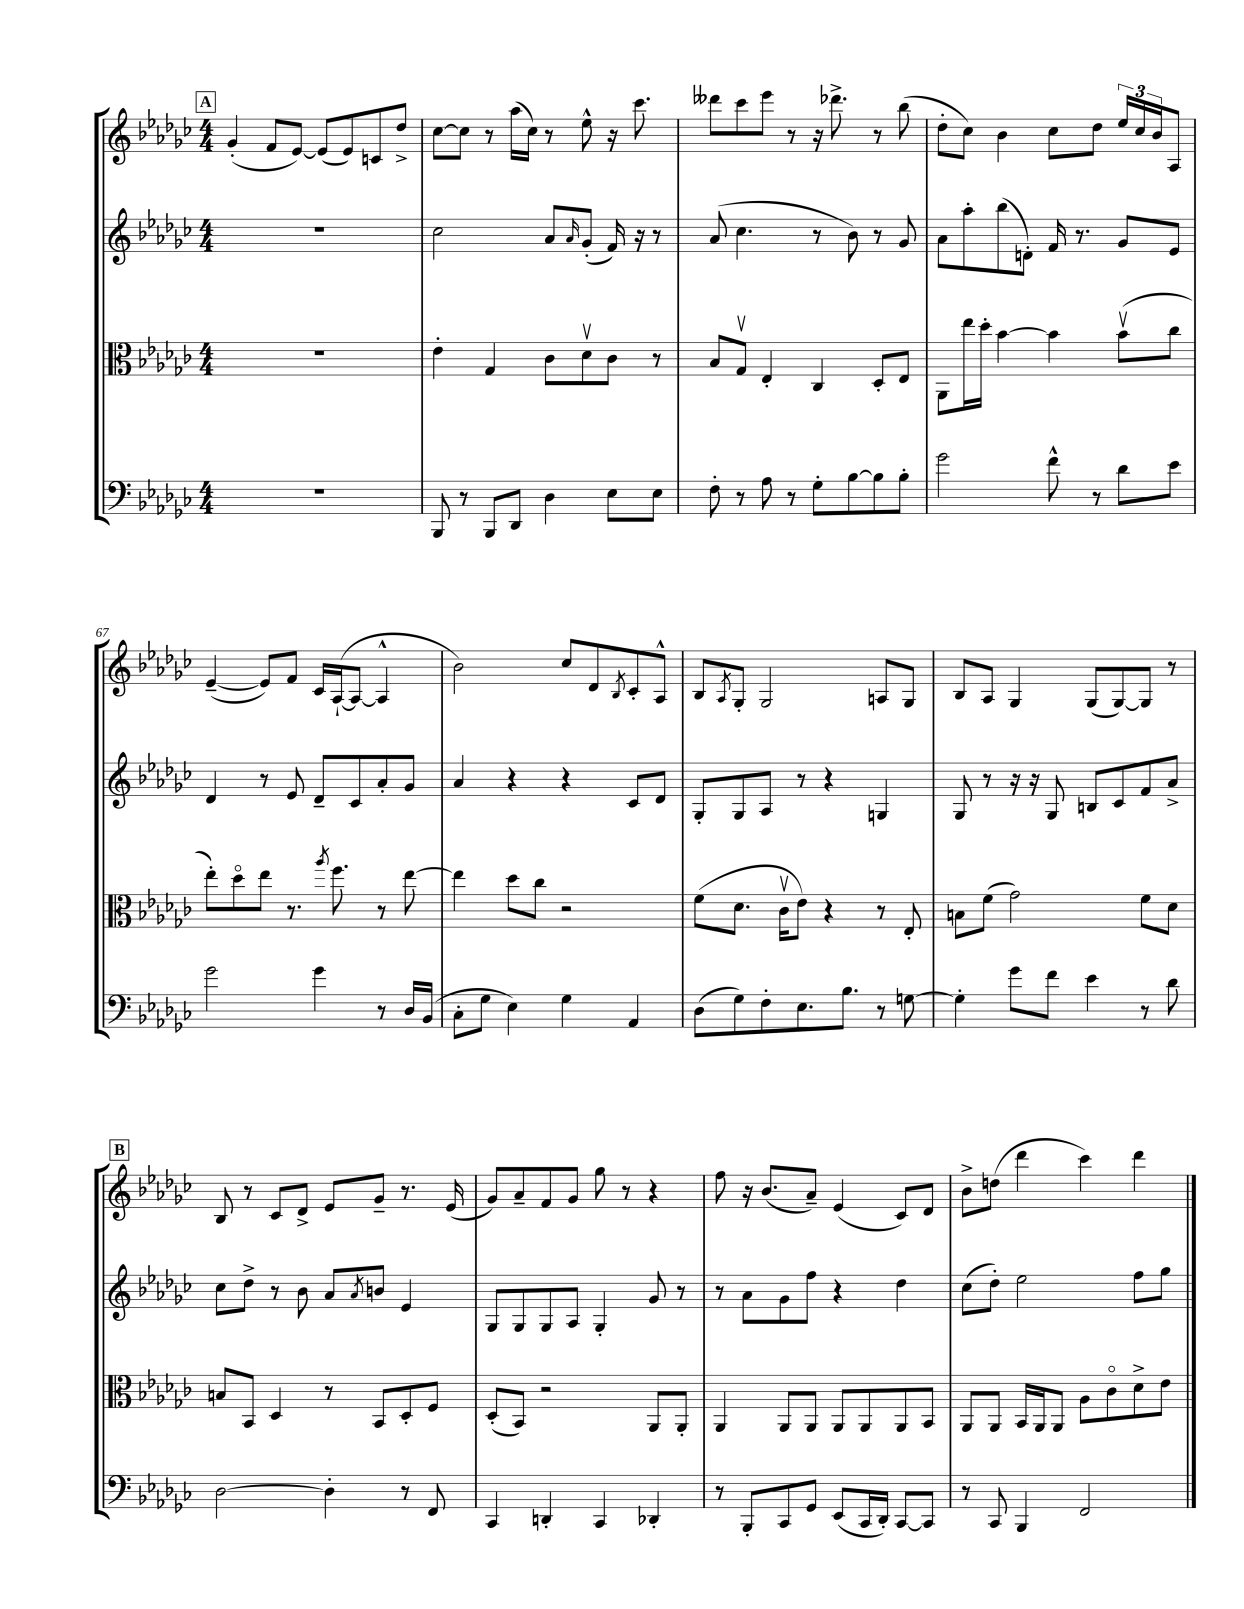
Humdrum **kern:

**kern	**kern	**kern	**kern
*staff4	*staff3	*staff2	*staff1
*clefF4	*clefC3	*clefG2	*clefG2
*k[b-e-a-d-g-c-]	*k[b-e-a-d-g-c-]	*k[b-e-a-d-g-c-]	*k[b-e-a-d-g-c-]
*M4/4	*M4/4	*M4/4	*M4/4
1r	1r	1r	(4g-'
.	.	.	8f
.	.	.	[8e-)
.	.	.	(8e-]
.	.	.	8e-)
.	.	.	8c
.	.	.	8dd-^
=	=	=	=
8BBB-	4e-'	2cc-	[8cc-
8r	.	.	8cc-]
8BBB-	4G-	.	8r
8DD-	.	.	(16aa-
.	.	.	16cc-)
4D-	8c-	8a-	8r
.	.	16qqa-	.
.	8d-v	(8g-'	8ee-^^
8E-	8c-	16f)	16r
.	.	16r	8.ccc-
8E-	8r	8r	.
=	=	=	=
8F'	8B-	(8a-	8ddd--
8r	8G-v	4.cc-	8ccc-
8A-	4E-'	.	8eee-
8r	.	.	8r
8G-'	4C-	8r	16r
.	.	.	8.ddd-^
[8B-	.	8b-)	.
8B-]	8D-'	8r	8r
8B-'	8E-	8g-	(8bb-
=	=	=	=
2g-	8AA-	8a-	8dd-'
.	16ee-	8aa-'	8cc-)
.	16dd-'	.	.
.	[4b-	(8bb-	4b-
.	.	8d')	.
8f^^	4b-]	16f	8cc-
.	.	8.r	.
8r	.	.	8dd-
8d-	(8b-v	8g-	24ee-
.	.	.	24cc-
.	.	.	24b-
8e-	8cc-	8e-	8A-
=	=	=	=
2g-	8ee-')	4d-	([4e-~
.	8dd-o	.	.
.	8ee-	8r	8e-])
.	8.r	8e-	8f
4g-	.	8d-~	16c-
.	8qaa-	.	.
.	8.ff	.	([16A-`
.	.	8c-	8A-_
8r	8r	8a-'	4A-^^]
16D-	[8ee-	8g-	.
(16BB-	.	.	.
=	=	=	=
8C-'	4ee-]	4a-	2b-)
8G-	.	.	.
4E-)	8dd-	4r	.
.	8cc-	.	.
4G-	2r	4r	8cc-
.	.	.	8d-
.	.	.	8qB-
4AA-	.	8c-	8c-'
.	.	8d-	8A-^^
=	=	=	=
(8D-	(8f	8G-'	8B-
.	.	.	8qA-
8G-)	8.d-	8G-	8G-'
8F'	.	8A-	2G-
.	16c-v	.	.
8.E-	8e-)	8r	.
.	4r	4r	.
8.B-	.	.	.
8r	8r	4G	8A
[8G	8E-'	.	8G-
=	=	=	=
4G']	8B	8G-	8B-
.	(8f	8r	8A-
8g-	2g-)	16r	4G-
.	.	16r	.
8f	.	8G-	.
4e-	.	8B	(8G-
.	.	8c-	[8G-)
8r	8f	8f	8G-]
8d-	8d-	8a-^	8r
=	=	=	=
[2D-	8B	8cc-	8B-
.	8BB-	8dd-^	8r
.	4D-	8r	8c-
.	.	8b-	8d-^
4D-']	8r	8a-	8e-
.	.	8qa-	.
.	8BB-	8b	8g-~
8r	8D-'	4e-	8.r
8FF	8F	.	.
.	.	.	(16e-
=	=	=	=
4CC-	(8D-'	8G-	8g-)
.	8BB-)	8G-	8a-~
4DD'	2r	8G-	8f
.	.	8A-	8g-
4CC-	.	4G-'	8gg-
.	.	.	8r
4DD-'	8AA-	8g-	4r
.	8AA-'	8r	.
=	=	=	=
8r	4AA-	8r	8ff
8BBB-'	.	8a-	16r
.	.	.	(8.b-
8CC-	8AA-	8g-	.
8GG-	8AA-	8ff	8a-~)
(8EE-	8AA-	4r	(4e-
16CC-	8AA-	.	.
16DD-')	.	.	.
[8CC-	8AA-	4dd-	8c-)
8CC-]	8BB-	.	8d-
=	=	=	=
8r	8AA-	(8cc-	8b-^
8CC-	8AA-	8dd-')	(8dd
4BBB-	16BB-	2ee-	4ddd-
.	16AA-	.	.
.	8AA-	.	.
2FF	8A-	.	4ccc-)
.	8c-o	.	.
.	8d-^	8ff	4ddd-
.	8e-	8gg-	.
==	==	==	==
*-	*-	*-	*-
